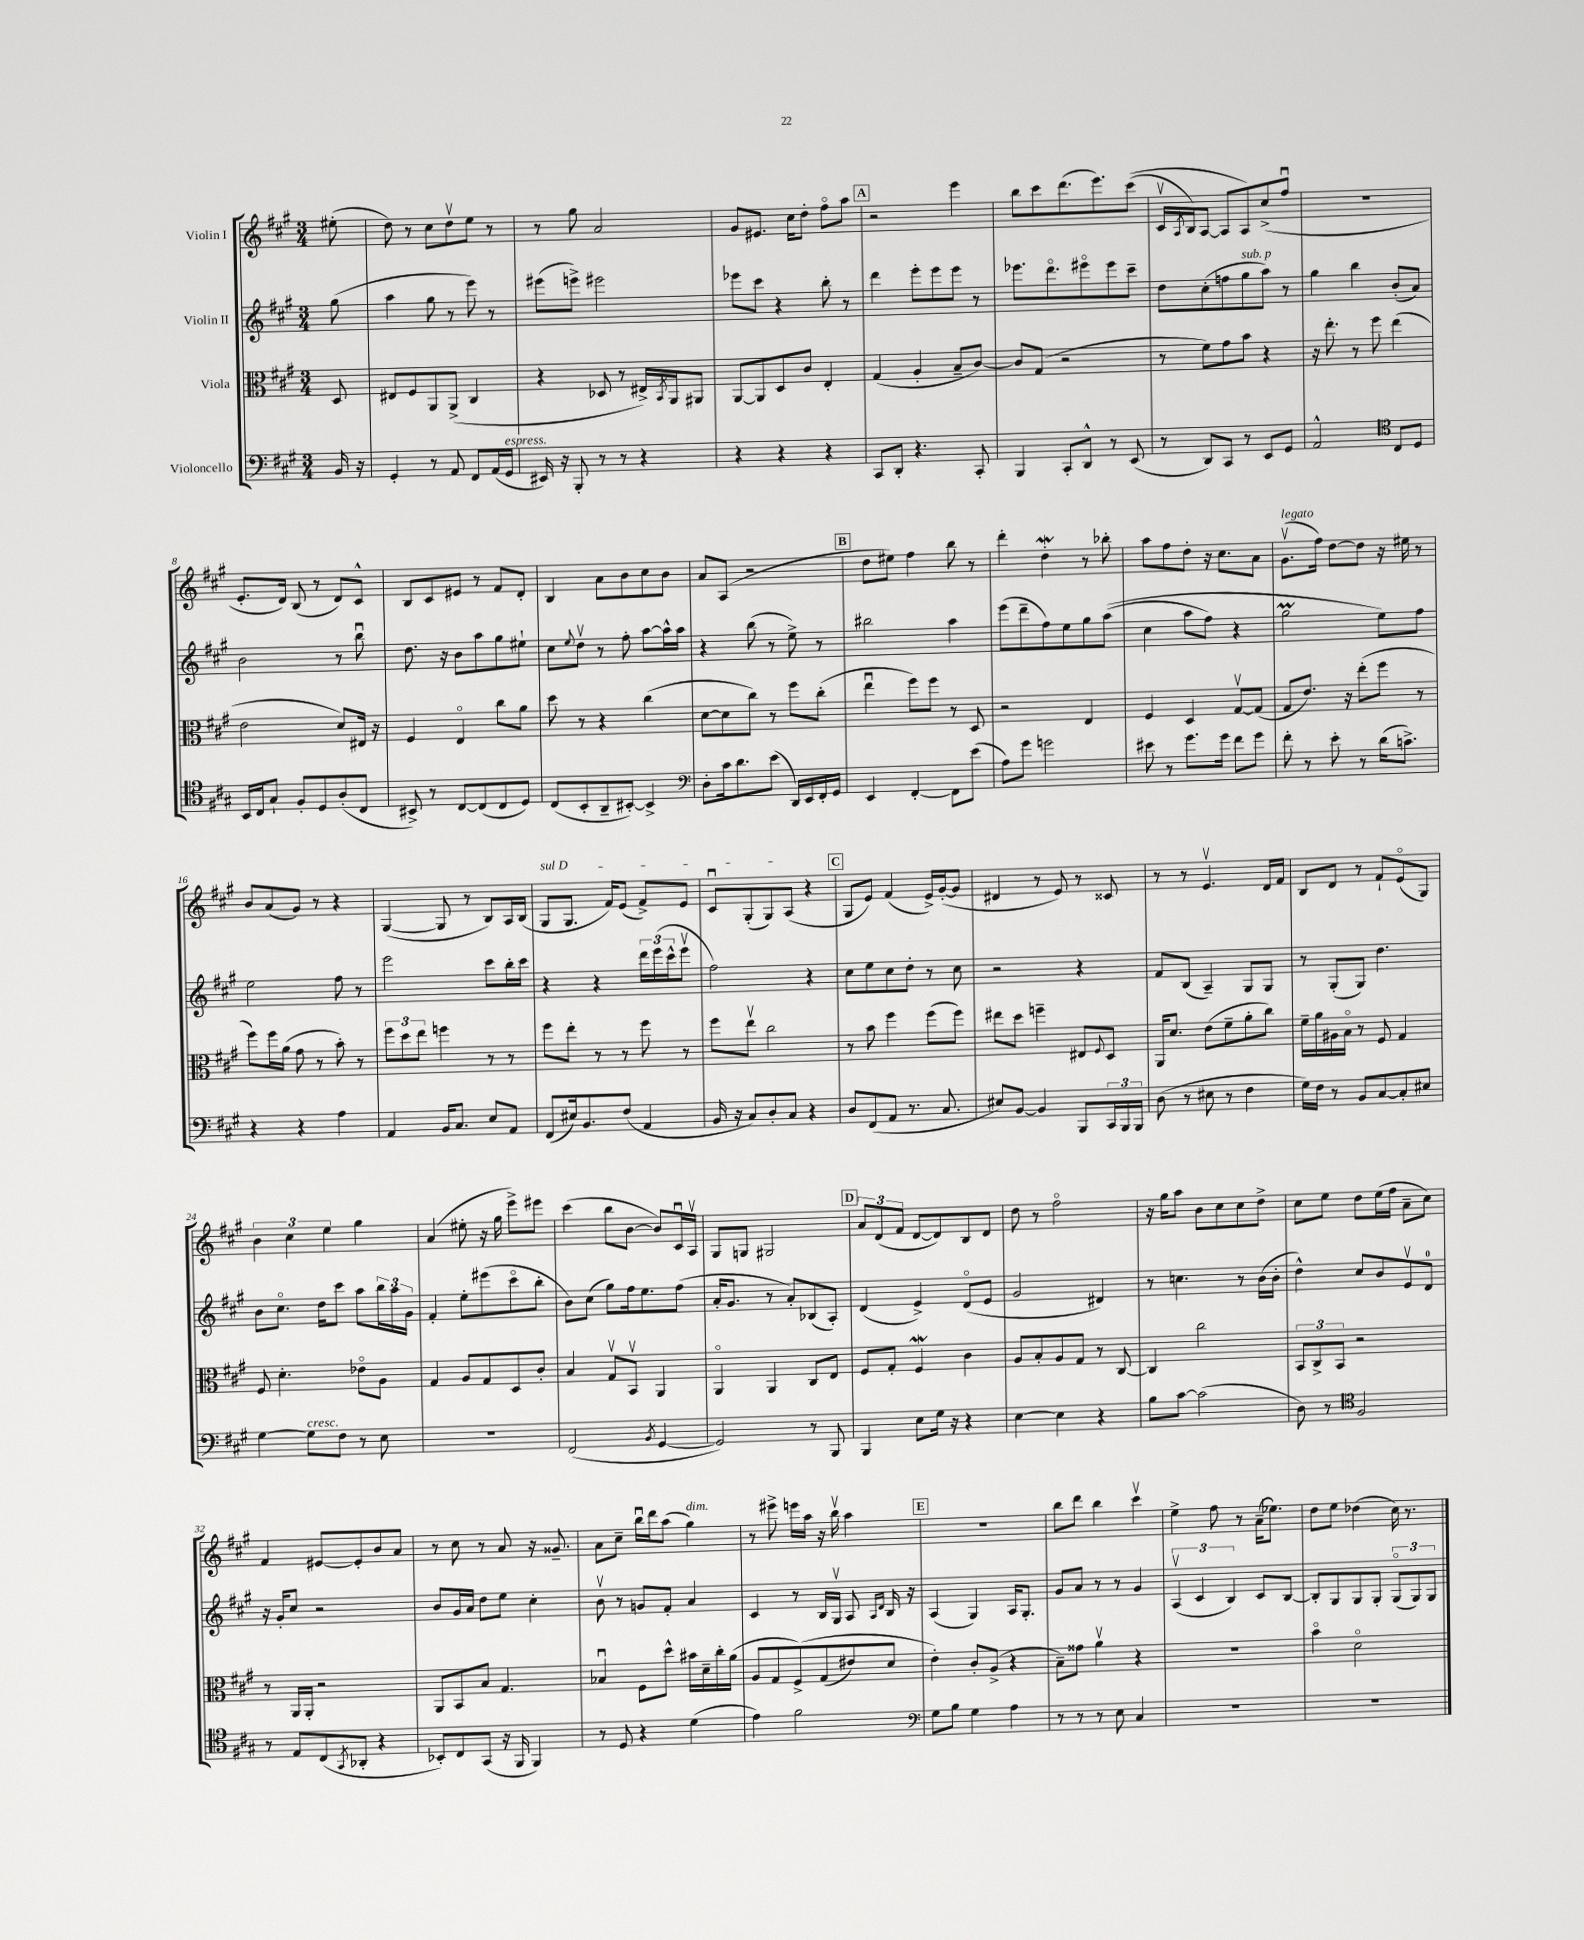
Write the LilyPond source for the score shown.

<<
\new StaffGroup <<
\new Staff = "s0" \with { instrumentName = "Violin I" } {
    \clef treble \key a \major \numericTimeSignature \time 3/4 \partial 8
    eis''8-.( |
    d''8) r8 cis''8 d''8\upbow e''8 r8 |
    r8 gis''8 a'2 |
    gis'8 eis'8. cis''16 d''8-. fis''8\flageolet a''8 |
    \mark \markup { \box "A" } r2 e'''4 |
    b''8 cis'''8 d'''8.( e'''8.) cis'''8(\( |
    cis'16\upbow \acciaccatura { a8 } b16) a8~ a8 a8\) cis''8->( fis''8\downbow |
    R2. |
    e'8.-. d'16) b8( r8 d'8) cis'8-^ |
    b8 cis'8 eis'8 r8 fis'8 d'8-. |
    b4 a'8 b'8 cis''8 b'8 |
    a'8 a8( r2 |
    \mark \markup { \box "B" } d''8 eis''8) fis''4 b''8 r8 |
    d'''4-. d''4-.\mordent r8 bes''8-. |
    a''8 fis''8 d''8-. r16 cis''8. a'8 |
    gis'8.\upbow^\markup { \italic "legato" }( fis''16) d''8~ d''8 r16 eis''16 r8 |
    b'8 a'8( gis'8) r8 r4 |
    gis4~( gis8 r8 b8) a16 b16( |
    \once \override TextSpanner.bound-details.left.text = \markup { \italic "sul D" } gis8\startTextSpan gis8. fis'16) e'8( fis'8->) e'8 |
    cis'8\downbow gis8-.( gis8) a8\stopTextSpan( r4 |
    \mark \markup { \box "C" } gis8 e'8) fis'4( e'16->) gis'16~-.( gis'8 |
    dis'4 r8 e'8) r8 cisis'8 |
    r8 r8 e'4.\upbow d'16 fis'16 |
    b8 d'8 r8 fis'8-! e'8\flageolet( gis8) |
    \tuplet 3/2 { b'4 cis''4 e''4 } gis''4 |
    a'4( eis''8-. r16 gis''16 e'''8->) eis'''8 |
    cis'''4( b''8 b'8~ b'8) cis'16\downbow a16\upbow |
    gis8 g8 gis2 |
    \mark \markup { \box "D" } \tuplet 3/2 { a'8 d'8( fis'8 } d'8~ d'8) b8 d'8 |
    d''8 r8 fis''2\flageolet |
    r16 gis''16 a''8 b'8 cis''8 cis''8 d''8-> |
    cis''8 e''8 d''8 e''16( fis''16 a'8-- cis''8) |
    fis'4 eis'8~ eis'8-. b'8 a'8 |
    r8 cis''8 r8 a'8 r16 gisis'8.-- |
    a'8 cis''8-- b''16\downbow d'''16 a''8( gis''4^\markup { \italic "dim." }) |
    r8 eis'''8-> e'''16 a''16 r16 b''16\upbow a''4 |
    \mark \markup { \box "E" } R2. |
    b''8 d'''8 b''4 cis'''4\upbow |
    e''4-> fis''8 r8 a'16--( ees''8.) |
    d''8 e''8 des''4( cis''16) r8. \bar "|." |
}
\new Staff = "s1" \with { instrumentName = "Violin II" } {
    \clef treble \key a \major \numericTimeSignature \time 3/4 \partial 8
    gis''8( |
    a''4 gis''8 r8 e'''8) r8 |
    eis'''8( e'''8->) eis'''2 |
    ees'''8 cis'''8 r4 b''8-. r8 |
    \mark \markup { \box "A" } d'''4 e'''8-. e'''8 e'''8 r8 |
    ees'''8. d'''8.\flageolet eis'''8\flageolet eis'''8 cis'''8-- |
    d''8 cis''8-.( f''8 gis''8^\markup { \italic "sub. p" } a''8) r8 |
    gis''4 b''4 b'8-.( a'8) |
    b'2 r8 b''8\downbow |
    d''8. r16 b'8 a''8 gis''8 eis''8-! |
    cis''8 \appoggiatura { e''8 } d''8\upbow r8 fis''8-. a''8~ a''16-^ a''16 |
    r4 b''8( r8 e''8->) r8 |
    \mark \markup { \box "B" } bis''2 a''4 |
    e'''8( d'''8-- fis''8) e''8 gis''8 a''8(\( |
    cis''4 a''8 fis''8) r4 |
    gis''2\prall e''8\) fis''8 |
    e''2 fis''8 r8 |
    e'''2 cis'''8 b''16-. cis'''16 |
    r4 r4 \tuplet 3/2 { d'''16 e'''16( cis'''16-^ } e'''8\upbow |
    fis''2) r4 |
    \mark \markup { \box "C" } cis''8 e''8 cis''8 d''8-. r8 cis''8 |
    r2 r4 |
    fis'8 b8( a4--) gis8 gis8 |
    r8 gis8-.( gis8) d''4. |
    b'8 cis''8.\flageolet d''16 cis'''8 a''8 \tuplet 3/2 { b''16 a''16 gis'16 } |
    fis'4-. e''8-. eis'''8( cis'''8\flageolet b''8-. |
    b'8) cis''8( gis''8) fis''16 e''8. fis''8( |
    a'16-. gis'8. r8 a'8-.) bes8( a8-.) |
    \mark \markup { \box "D" } d'4( e'4->) d'8\flageolet( e'8 |
    gis'2 dis'4) |
    r8 c''4. r8 b'16( b'16-. |
    d''4-^) cis''8 b'8 e'8\upbow d'8-0 |
    r16 gis'16-. cis''8 r2 |
    b'8 gis'16 a'16 d''8 e''8 cis''4-. |
    b'8\upbow r8 g'8 fis'8-. a'4 |
    cis'4 r8 b16 gis16\upbow a8 \grace { a16 d'16 } b16 r16 |
    \mark \markup { \box "E" } a4( gis4) a16 gis8.-. |
    gis'8 a'8 r8 r8 gis'4 |
    \tuplet 3/2 { a4\upbow( cis'4 b4) } cis'8 b8~ |
    b8-. gis8 gis8 gis8-. \tuplet 3/2 { gis8\flageolet( gis8) gis8 } \bar "|." |
}
\new Staff = "s2" \with { instrumentName = "Viola" } {
    \clef alto \key a \major \numericTimeSignature \time 3/4 \partial 8
    d8 |
    eis8 fis8 a,8 a,8->( cis4 |
    r4 des8 r8 eis16->) \acciaccatura { b,8 } a,16 ais,8 |
    a,8~ a,8 d8 cis'8 e4-. |
    \mark \markup { \box "A" } gis4( a4-. b8-- cis'8~) |
    cis'8 gis8( r2 |
    r8 fis'8) gis'8 b'8 r4 |
    r16 e''8.-. r8 fis''8 e''4( |
    e'2 d'8) eis16 r16 |
    fis4 e4\flageolet cis''8 a'8 |
    d''8 r8 r4 cis''4( |
    d'8~ d'8 cis''8) r8 fis''8 cis''8-.( |
    \mark \markup { \box "B" } e''4\downbow fis''8) fis''8 r8 d8 |
    r2 e4 |
    fis4 d4 gis8~\upbow gis8( |
    gis8 e'8.) r16 e''8-.( fis''8 r8 |
    fis''8) fis''16 a'16( gis'8 r8 b'8-.) r8 |
    \tuplet 3/2 { fis''8 d''8 e''8 } f''4 r8 r8 |
    fis''8 e''8-. r8 r8 fis''8 r8 |
    fis''8 e''8\upbow cis''2 |
    \mark \markup { \box "C" } r8 b'8 fis''4 fis''8( fis''8) |
    eis''8 d''8 f''4-- eis8 \appoggiatura { fis8 } d8 |
    a,16 d'8. e'8( fis'8-- a'8-. cis''8) |
    fis'16-- a'16 ais16 b16\flageolet r8 fis8 gis4 |
    fis8 d'4.-. ees'8\flageolet a8 |
    gis4 a8 gis8 d8 cis'8-. |
    b4 gis8\upbow b,8\upbow a,4 |
    a,4\flageolet a,4 cis8 e8 |
    \mark \markup { \box "D" } fis8 gis8-. fis4\mordent cis'4 |
    a8 b8-. a8 gis8 r8 cis8~ |
    cis4 cis''2 |
    \tuplet 3/2 { b,8 cis8-> b,8 } r2 |
    r8 a,16 a,16-. r2 |
    a,8 b,8 b8 gis4. |
    bes4\downbow fis8 d''8-^ bis'16 d'16-- cis''16-. a'16( |
    a8 gis8 fis8->)\( gis8( eis'8) d'8 |
    \mark \markup { \box "E" } e'4-.\) cis'8-. a8->( r4 |
    b8--) gisis'8 a'4\upbow r4 |
    R2. |
    b'4\flageolet d'2\flageolet \bar "|." |
}
\new Staff = "s3" \with { instrumentName = "Violoncello" } {
    \clef bass \key a \major \numericTimeSignature \time 3/4 \partial 8
    b,16 r16 |
    gis,4-. r8 a,8 fis,8 a,16( gis,16^\markup { \italic "espress." } |
    eis,16) r16 b,,8-. r8 r8 r4 |
    r4 r4 r4 |
    \mark \markup { \box "A" } cis,8 d,8-. r4. cis,8-. |
    b,,4 cis,8-. d,8-^ r8 e,8( |
    r8 d,8) cis,8 r8 e,8 gis,8 |
    a,2-^ \clef tenor cis8 d8 |
    b,16 cis16 gis8-! fis8-. d8 a8-.( cis8 |
    bis,8->) r8 cis8~ cis8( cis8 d8) |
    cis8( b,8-. a,8-- bis,8~-.) bis,4-> |
    \clef bass d8-. cis'16 d'8. e'8( d,16) e,16 fis,16-. gis,16 |
    \mark \markup { \box "B" } e,4 fis,4~-. fis,8 e'8( |
    a8) gis'8 g'2 |
    eis'8 r8 gis'8. gis'16 fis'8 gis'8 |
    fis'8-. r8 e'8-. r8 d'16( c'8.->) |
    r4 r4 a4 |
    a,4 b,16 cis8. e8 a,8 |
    fis,8( eis16) b,8. fis8( a,4 |
    b,16 r16 cis8) d8-. cis8 r4 |
    \mark \markup { \box "C" } d8 fis,8( a,8 r8. cis8. |
    eis8) b,8~ b,4 b,,8 \tuplet 3/2 { cis,16 b,,16 b,,16 } |
    d8( r8 eis8 r8 fis4 |
    gis16) fis16 r8 b,8 cis8~ cis8-. eis8 |
    gis4~ gis8^\markup { \italic "cresc." } fis8 r8 e8 |
    R2. |
    fis,2( \acciaccatura { b,8 } gis,4~ |
    gis,2) r8 b,,8 |
    \mark \markup { \box "D" } b,,4 e8 gis16 r16 r4 |
    e4~ e4 r4 |
    b8 cis'8~ cis'2( |
    d8) r8 \clef tenor fis2 |
    r8 e8 cis8( \acciaccatura { gis,8 } aes,8-. r4 |
    bes,8-.) cis8 gis,8( r16 fis,16 fis,4) |
    r8 d8 r4 d'4( |
    e'4) fis'2 |
    \mark \markup { \box "E" } \clef bass gis8 b8 gis4 a4 |
    r8 r8 r8 e8 cis4 |
    R2. |
    R2. \bar "|." |
}
>>
>>
